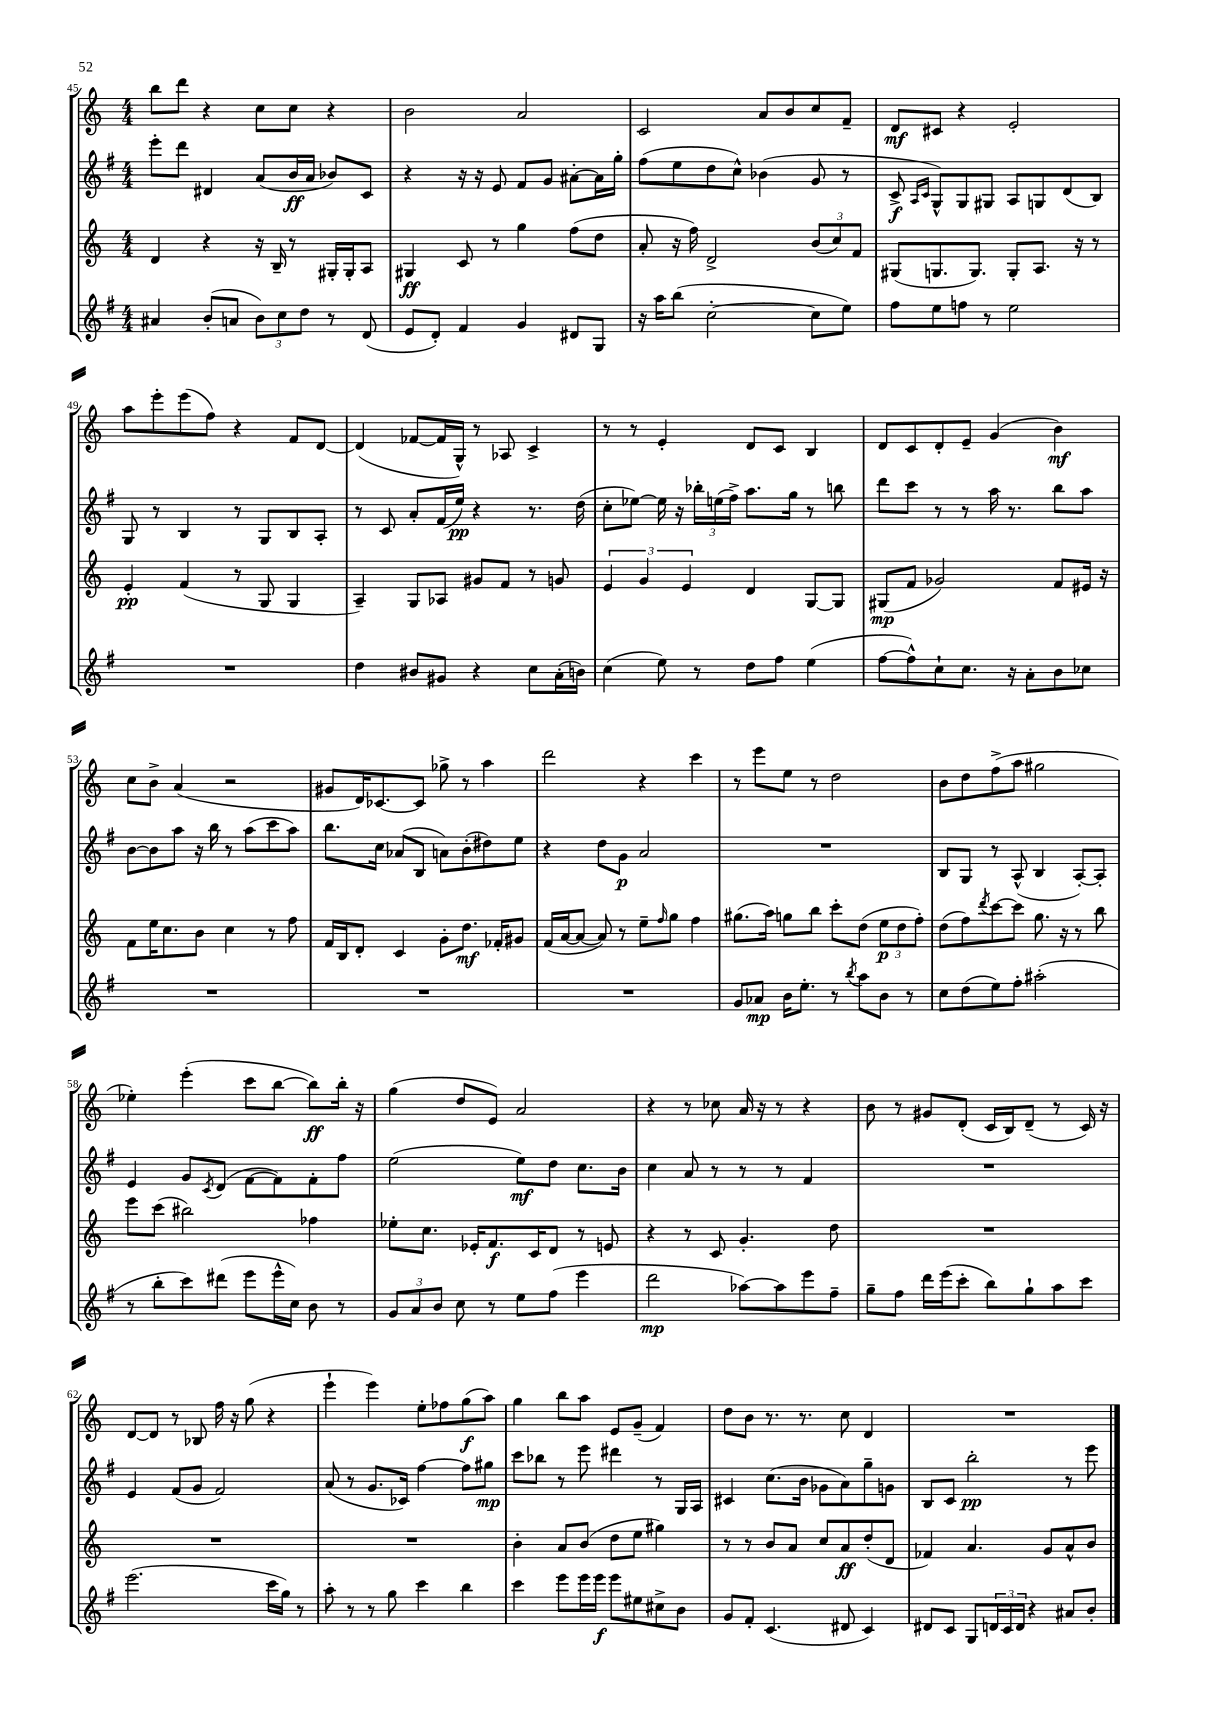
<<
\new StaffGroup <<
\new Staff = "s0" {
    \clef treble \key c \major \numericTimeSignature \time 4/4
    b''8 d'''8 r4 c''8 c''8 r4 |
    b'2 a'2 |
    c'2 a'8 b'8 c''8 f'8-- |
    d'8\mf cis'8 r4 e'2-. |
    a''8 e'''8-. e'''8( f''8) r4 f'8 d'8~ |
    d'4( fes'8~ fes'16 g16-^) r8 aes8 c'4-> |
    r8 r8 e'4-. d'8 c'8 b4 |
    d'8 c'8 d'8-. e'8-- g'4( b'4\mf) |
    c''8 b'8-> a'4( r2 |
    gis'8 d'16) ces'8.~ ces'8 ges''8-> r8 a''4 |
    d'''2 r4 c'''4 |
    r8 e'''8 e''8 r8 d''2 |
    b'8 d''8 f''8->( a''8 gis''2 |
    ees''4-.) e'''4-.( c'''8 b''8~ b''8\ff) b''16-. r16 |
    g''4( d''8 e'8) a'2 |
    r4 r8 ces''8 a'16 r16 r8 r4 |
    b'8 r8 gis'8 d'8-.( c'16 b16) d'8--( r8 c'16) r16 |
    d'8~ d'8 r8 bes8 f''16 r16 g''8( r4 |
    e'''4-! e'''4) e''8-. fes''8 g''8\f( a''8) |
    g''4 b''8 a''8 e'8 g'8--( f'4) |
    d''8 b'8 r8. r8. c''8 d'4 |
    R1 \bar "|." |
}
\new Staff = "s1" {
    \clef treble \key g \major \numericTimeSignature \time 4/4
    e'''8-. d'''8 dis'4 a'8( b'16\ff a'16 bes'8) c'8 |
    r4 r16 r16 e'8 fis'8 g'8 ais'8~-. ais'16 g''16-. |
    fis''8( e''8 d''8 c''8-^) bes'4( g'8 r8 |
    c'8->\f \grace { a16 c'16 } g8-^) g8 gis8 a8 g8 d'8( b8) |
    g8 r8 b4 r8 g8 b8 a8-. |
    r8 c'8 a'8-. fis'16( e''16\pp) r4 r8. d''16( |
    c''8-. ees''8~) ees''16 r16 \tuplet 3/2 { bes''16-. e''16( fis''16->) } a''8. g''16 r8 b''8 |
    d'''8 c'''8 r8 r8 a''16 r8. b''8 a''8 |
    b'8~ b'8 a''8 r16 b''16 r8 a''8( c'''8 a''8) |
    b''8. c''16 aes'8( b8 a'8) b'8-.( dis''8) e''8 |
    r4 d''8 g'8\p a'2 |
    R1 |
    b8 g8 r8 a8-^( b4 a8~-.) a8-. |
    e'4 g'8 \acciaccatura { c'8 } d'8( fis'8~ fis'8) fis'8-. fis''8 |
    e''2( e''8\mf) d''8 c''8. b'16 |
    c''4 a'8 r8 r8 r8 fis'4 |
    R1 |
    e'4 fis'8( g'8 fis'2) |
    a'8( r8 g'8. ces'16) fis''4~ fis''8 gis''8\mp |
    c'''8 bes''8 r8 e'''8 dis'''4 r8 g16 a16 |
    cis'4 c''8.( b'16 ges'8 a'8) g''8-- g'8 |
    b8 c'8 b''2-.\pp r8 e'''8 \bar "|." |
}
\new Staff = "s2" {
    \clef treble \key c \major \numericTimeSignature \time 4/4
    d'4 r4 r16 b16-- r8 gis16-. gis16-. a8 |
    gis4\ff c'8 r8 g''4 f''8( d''8 |
    a'8-. r16 f''16) d'2-> \tuplet 3/2 { b'8( c''8) f'8 } |
    gis8( g8. g8.) g8-. a8. r16 r8 |
    e'4-.\pp f'4( r8 g8 g4 |
    a4--) g8 aes8 gis'8 f'8 r8 g'8 |
    \tuplet 3/2 { e'4 g'4 e'4 } d'4 g8~ g8 |
    gis8\mp( f'8 ges'2) f'8 eis'16 r16 |
    f'8 e''16 c''8. b'8 c''4 r8 f''8 |
    f'16 b16 d'8-. c'4 g'8-. d''8.\mf fes'16-. gis'8 |
    f'16( a'16~ a'8~ a'8) r8 e''8-- \grace { f''16 } g''8 f''4 |
    gis''8.( a''16) g''8 b''8 c'''8-. d''8( \tuplet 3/2 { e''8\p d''8 f''8-.) } |
    d''8( f''8) \acciaccatura { d'''8 } c'''8~ c'''8 g''8. r16 r8 b''8 |
    e'''8 c'''8( bis''2) fes''4 |
    ees''8-. c''8. ees'16-. f'8.\f c'16 d'8 r8 e'8 |
    r4 r8 c'8 g'4.-. d''8 |
    R1 |
    R1 |
    R1 |
    b'4-. a'8 b'8( d''8 e''8 gis''4) |
    r8 r8 b'8 a'8 c''8 a'8\ff d''8-.( d'8 |
    fes'4) a'4. g'8 a'8-^ b'8 \bar "|." |
}
\new Staff = "s3" {
    \clef treble \key g \major \numericTimeSignature \time 4/4
    ais'4 b'8-.( a'8 \tuplet 3/2 { b'8) c''8 d''8 } r8 d'8( |
    e'8 d'8-.) fis'4 g'4 dis'8 g8 |
    r16 a''16 b''8( c''2~-. c''8 e''8) |
    fis''8 e''8 f''8 r8 e''2 |
    R1 |
    d''4 bis'8 gis'8 r4 c''8 a'16-.( b'16) |
    c''4( e''8) r8 d''8 fis''8 e''4( |
    fis''8~ fis''8-^) c''8-! c''8. r16 a'8-. b'8 ces''8 |
    R1 |
    R1 |
    R1 |
    g'8 aes'8\mp b'16 e''8.-. r8 \acciaccatura { b''8 } a''8 b'8 r8 |
    c''8 d''8( e''8) fis''8-. ais''2-.( |
    r8 b''8-. c'''8) dis'''8( e'''8 e'''16-^ c''16) b'8 r8 |
    \tuplet 3/2 { g'8 a'8 b'8 } c''8 r8 e''8 fis''8( e'''4 |
    d'''2\mp aes''8~) aes''8 e'''8 fis''8-- |
    g''8-- fis''8 d'''16 e'''16( c'''8-. b''8) g''8-! a''8 c'''8 |
    e'''2.( c'''16 g''16) r8 |
    a''8-. r8 r8 g''8 c'''4 b''4 |
    c'''4 e'''8 e'''16 e'''16\f e'''8 eis''8 cis''8-> b'8 |
    g'8 fis'8-. c'4.( dis'8 c'4) |
    dis'8 c'8 g8 \tuplet 3/2 { d'16 c'16 d'16 } r4 ais'8 b'8-. \bar "|." |
}
>>
>>
\layout { \context { \Score currentBarNumber = #45 } }
